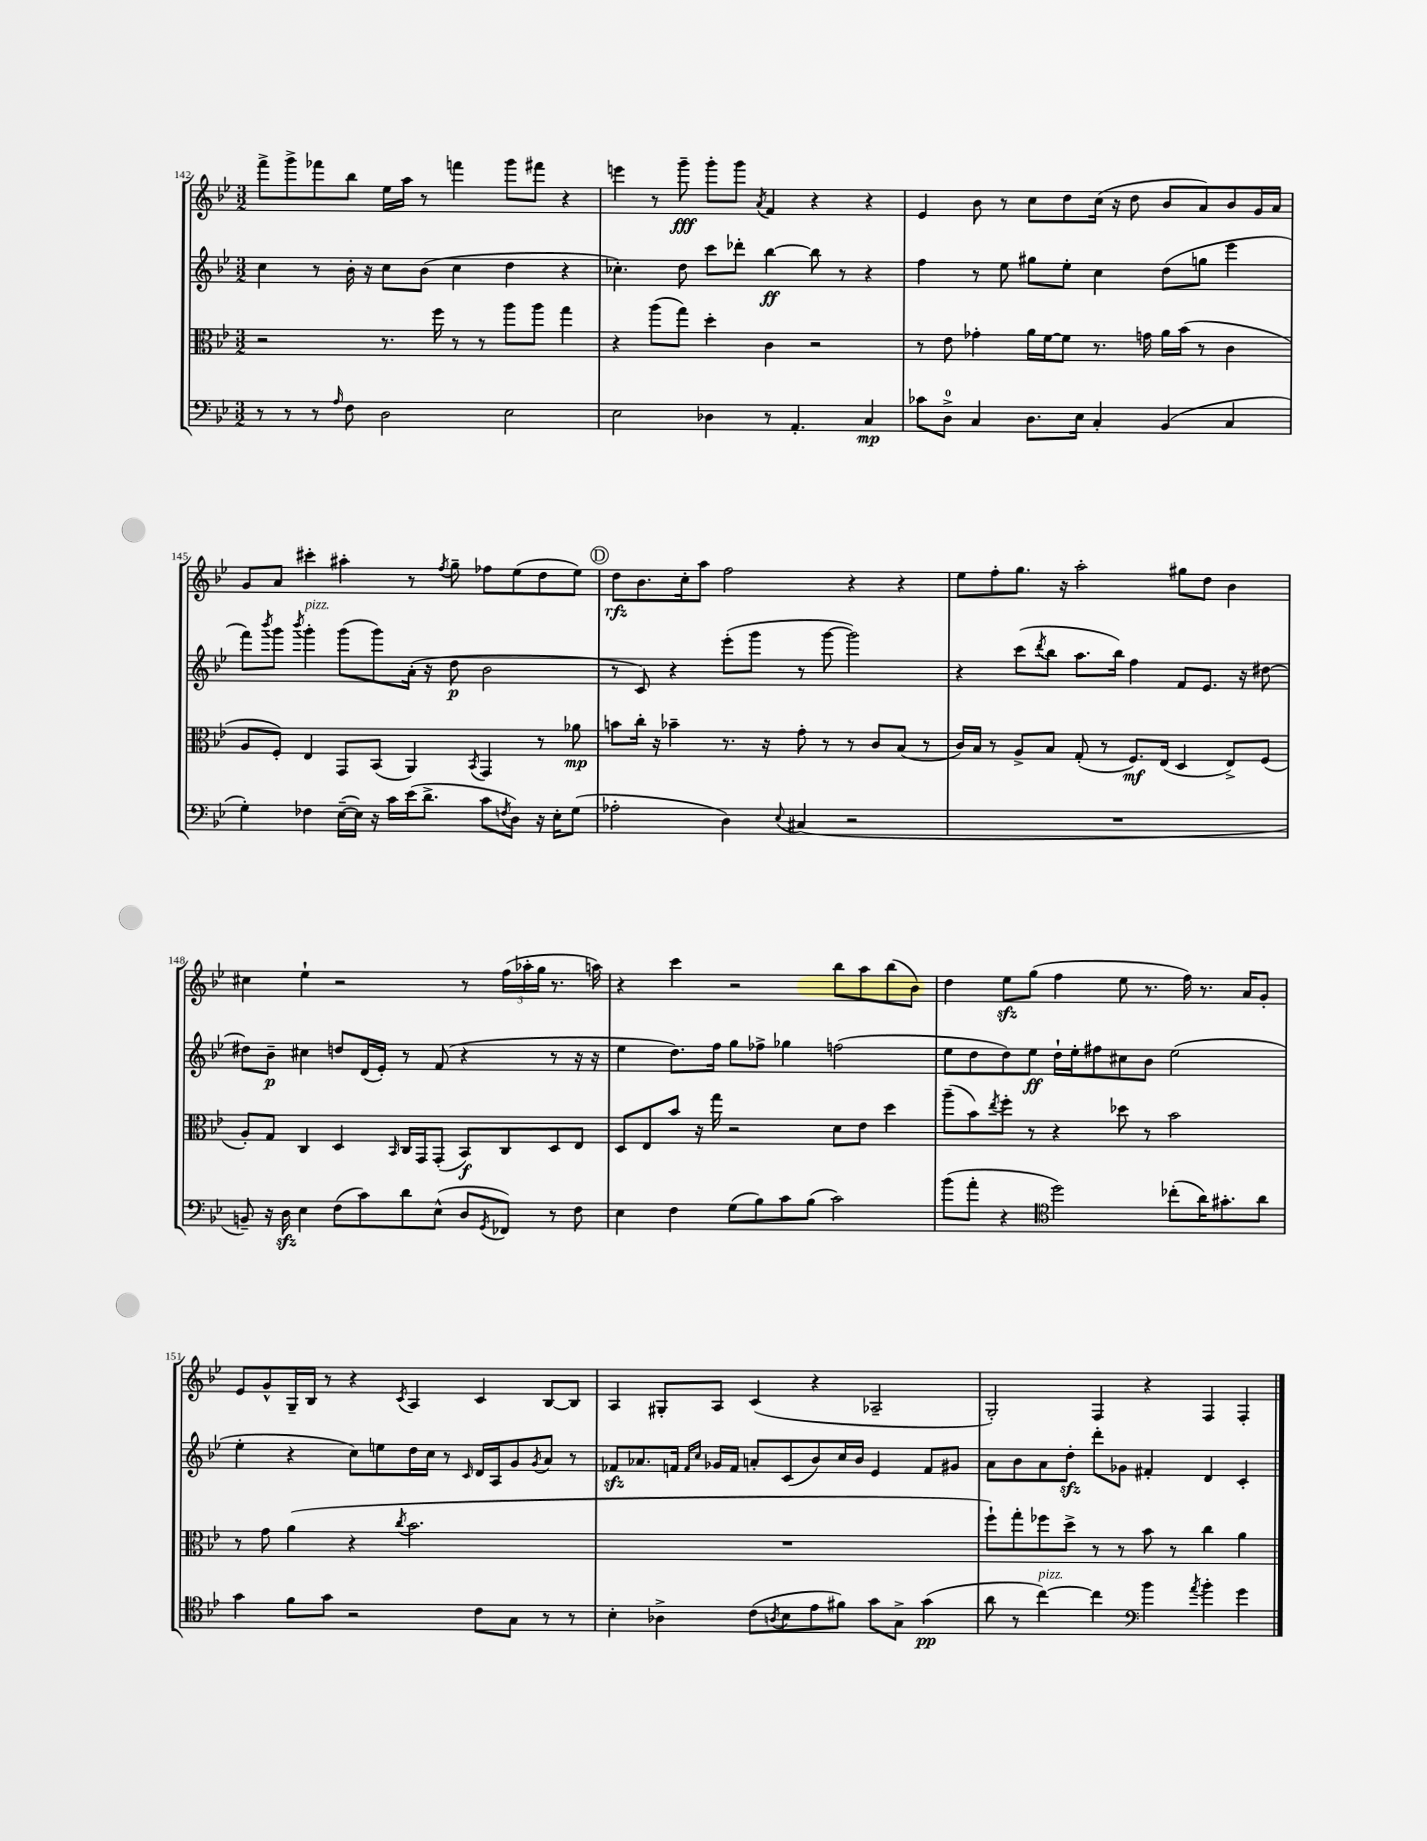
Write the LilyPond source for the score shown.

<<
\new StaffGroup <<
\new Staff = "s0" {
    \clef treble \key bes \major \numericTimeSignature \time 3/2
    f'''8-> g'''8-> fes'''8 bes''8 ees''16 a''16 r8 f'''4 g'''8 fis'''8 r4 |
    e'''4 r8 g'''8--\fff g'''8-. g'''8 \acciaccatura { a'8 } f'4 r4 r4 |
    ees'4 bes'8 r8 c''8 d''8 c''16( r16 d''8 bes'8 a'8) bes'8 g'16 a'16 |
    g'8 a'8 cis'''4-. ais''4-. r8 \acciaccatura { f''8 } g''8-- fes''8 ees''8( d''8 ees''8) |
    \mark \markup { \circle "D" } d''8\rfz bes'8. c''16-. a''8 f''2 r4 r4 |
    ees''8 f''8-. g''8. r16 a''2-. gis''8 d''8 bes'4 |
    cis''4 ees''4-! r2 r8 \tuplet 3/2 { f''16( aes''16-. g''16 } r8. a''16) |
    r4 c'''4 r2 bes''8 a''8 bes''8( bes'8) |
    d''4 ees''8\sfz g''8( f''4 ees''8 r8. f''16) r8. a'16 g'8-. |
    ees'8 g'8-^ g16-- bes16 r8 r4 \acciaccatura { c'8 } a4 c'4 bes8~ bes8 |
    a4 gis8-. a8 c'4( r4 aes2-- |
    g2-.) f4 r4 f4 f4-. \bar "|." |
}
\new Staff = "s1" {
    \clef treble \key bes \major \numericTimeSignature \time 3/2
    c''4 r8 bes'16-. r16 c''8 bes'8( c''4 d''4 r4 |
    ces''4.-.) d''8 c'''8 des'''8-. bes''4~\ff bes''8 r8 r4 |
    f''4 r8 ees''8 gis''8 ees''8-. c''4 d''8( g''8 ees'''4 |
    f'''8) \acciaccatura { bes'''8 } g'''8 \acciaccatura { bes'''8 } g'''4-.^\markup { \italic "pizz." } g'''8( g'''8) a'16-.( r16 d''8\p bes'2 |
    \mark \markup { \circle "D" } r8 c'8) r4 ees'''8-.( g'''8 r8 g'''8~ g'''2) |
    r4 c'''8( \acciaccatura { d'''8 } bes''8 a''8. bes''16) f''4 f'8 ees'8. r16 dis''8~ |
    dis''8 bes'8--\p cis''4 d''8 d'16( ees'16-.) r8 f'8( r4 r8 r16 r16 |
    ees''4 d''8.) f''16 g''8 fes''8-> ges''4 f''2( |
    ees''8 d''8 d''8) ees''8\ff d''16-! ees''16-. fis''8 cis''8 bes'8 ees''2( |
    ees''4-. r4 c''8) e''8 d''16 c''16 r8 \grace { c'16 } d'16 a16 g'8 \acciaccatura { g'8 } a'8 r8 |
    fes'8\sfz aes'8. f'16 \grace { f'16 c''16 } ges'16 f'16 a'8-. c'8( bes'8) c''16 bes'16 ees'4 f'8 gis'8 |
    a'8 bes'8 a'8 d''8-.\sfz d'''8-. ges'8 fis'4-. d'4 c'4-. \bar "|." |
}
\new Staff = "s2" {
    \clef alto \key bes \major \numericTimeSignature \time 3/2
    r2 r8. f''16 r8 r8 a''8 a''8 g''4 |
    r4 a''8( g''8) d''4-. c'4 r2 |
    r8 ees'8 ges'4-. a'16 f'16~ f'8 r8. g'16 a'16 bes'16( r8 c'4 |
    a8 f8-.) ees4 g,8 bes,8( a,4) \acciaccatura { bes,8 } g,4 r8 aes'8\mp |
    \mark \markup { \circle "D" } b'8 c''16-. r16 bes'4-- r8. r16 g'8-. r8 r8 c'8 bes8( r8 |
    c'16) bes16 r8 a8-> bes8 g8-.( r8 f8.\mf) ees16( d4 ees8->) f8( |
    a8-.) g8 c4 d4 \grace { bes,16 } c16 g,16 g,8-.( bes,8\f) c8 d8 ees8 |
    d8 ees8 bes'8 r16 g''16 r2 d'8 ees'8 d''4 |
    a''8--( bes'8) \acciaccatura { ees''8 } f''8-. r8 r4 des''8 r8 bes'2 |
    r8 g'8 a'4( r4 \acciaccatura { c''8 } bes'2. |
    R1. |
    f''8-!) g''8-. fes''8 d''8-> r8 r8 bes'8 r8 c''4 a'4 \bar "|." |
}
\new Staff = "s3" {
    \clef bass \key bes \major \numericTimeSignature \time 3/2
    r8 r8 r8 \grace { a16 } f8 d2 ees2 |
    ees2 des4 r8 a,4.-. c4\mp |
    ces'8 d8-0-> c4 d8. ees16 c4-. bes,4( c4 |
    g4-.) fes4 ees16~--( ees16) r16 c'16 ees'16( d'8.-> c'8 \acciaccatura { f8 } d8) r16 ees16-. g8( |
    \mark \markup { \circle "D" } aes2-. d4) \appoggiatura { ees8 } cis4( r2 |
    R1. |
    b,8--) r16 d16\sfz ees4 f8( c'8) d'8 ees8-^( d8 \acciaccatura { g,8 } fes,8) r8 f8 |
    ees4 f4 g8( bes8) c'8 bes8( c'2) |
    bes'8( a'8-. r4 \clef tenor d''2) ces''8-.( a'16) gis'8.-. a'8 |
    g'4 f'8 g'8 r2 c'8 g8 r8 r8 |
    bes4-. aes4-> c'8( \acciaccatura { a8 } bes8 ees'8 fis'8) g'8 g8-> g'4\pp( |
    a'8 r8 c''4~^\markup { \italic "pizz." }) c''4 \clef bass bes'4 \acciaccatura { a'8 } bes'4-. g'4 \bar "|." |
}
>>
>>
\layout { \context { \Score currentBarNumber = #142 } }
